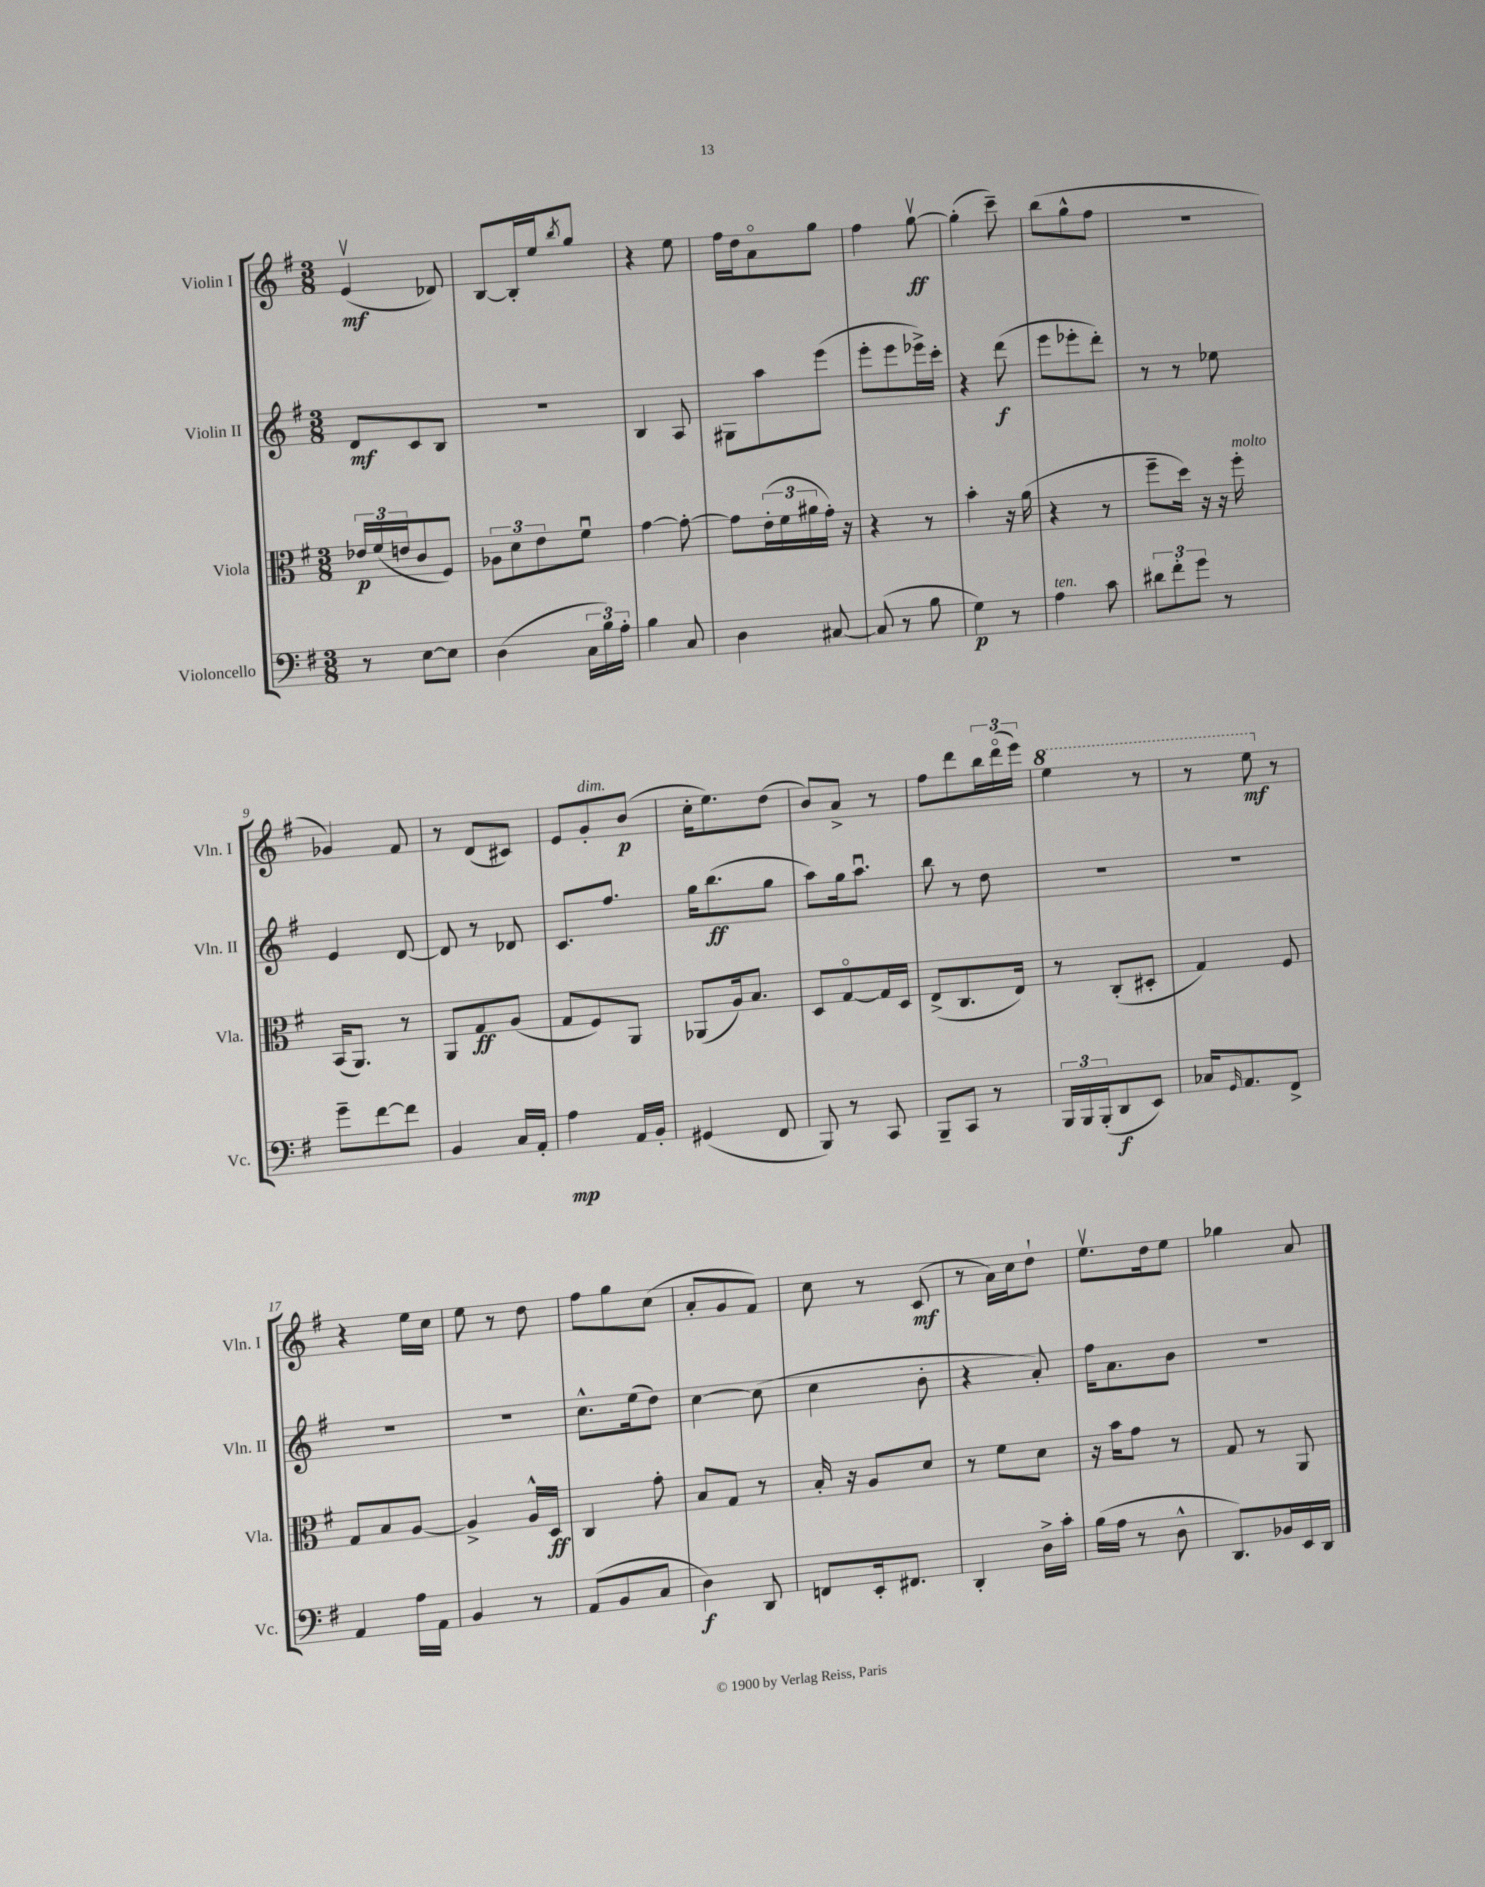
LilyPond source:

<<
\new StaffGroup <<
\new Staff = "s0" \with { instrumentName = "Violin I" shortInstrumentName = "Vln. I" } {
    \clef treble \key g \major \numericTimeSignature \time 3/8
    e'4\upbow\mf( des'8) |
    b8~ b16-. e''16 \acciaccatura { b''8 } g''8 |
    r4 e''8 |
    fis''16 d''16 a'8\flageolet g''8 |
    fis''4 g''8~\upbow\ff |
    g''4-.( c'''8--) |
    b''8( g''8-^ fis''8 |
    R4. |
    ges'4) fis'8 |
    r8 d'8( cis'8) |
    e'8 g'8-.^\markup { \italic "dim." } b'8\p( |
    c''16-. e''8.) d''8( |
    b'8) a'8-> r8 |
    fis''8 d'''8 \tuplet 3/2 { b''16 d'''16\flageolet( e'''16) } |
    \ottava #1 e'''4 r8 |
    r8 e'''8\mf \ottava #0 r8 |
    r4 e''16 c''16 |
    e''8 r8 d''8 |
    fis''8 g''8 c''8( |
    a'8-. g'8 fis'8) |
    c''8 r8 c'8\mf( |
    r8 a'16) c''16 d''8-! |
    e''8.\upbow d''16 e''8 |
    ges''4 a'8 \bar "|." |
}
\new Staff = "s1" \with { instrumentName = "Violin II" shortInstrumentName = "Vln. II" } {
    \clef treble \key g \major \numericTimeSignature \time 3/8
    d'8\mf c'8 b8 |
    R4. |
    b4 a8 |
    gis8 a''8 e'''8( |
    e'''8-. e'''8 ees'''16->) c'''16-. |
    r4 d'''8\f( |
    e'''8 ees'''8-. d'''8-.) |
    r8 r8 ees''8 |
    e'4 d'8~ |
    d'8 r8 des'8 |
    c'8. fis''8. |
    g''16 b''8.\ff( g''8 |
    a''8) g''16 a''8.\downbow |
    b''8 r8 d''8 |
    R4. |
    R4. |
    R4. |
    R4. |
    c''8.-^ e''16( d''8) |
    c''4~ c''8( |
    c''4 b'8-. |
    r4 a'8-.) |
    fis''16 a'8. b'8 |
    r4. \bar "|." |
}
\new Staff = "s2" \with { instrumentName = "Viola" shortInstrumentName = "Vla." } {
    \clef alto \key g \major \numericTimeSignature \time 3/8
    \tuplet 3/2 { ees'16\p fis'16( e'16 } c'8 fis8) |
    \tuplet 3/2 { aes8 d'8 e'8 } fis'8\downbow |
    g'4~ g'8~-. |
    g'8 \tuplet 3/2 { e'16-.( fis'16 ais'16 } g'16-.) r16 |
    r4 r8 |
    b'4-. r16 a'16( |
    r4 r8 |
    fis''8-- d''16) r16 r16 fis''16-.^\markup { \italic "molto" } |
    b,16( a,8.) r8 |
    a,8 g8\ff a8( |
    g8 fis8) a,8 |
    aes,8( a16) b8. |
    d8 g8~\flageolet g16 d16 |
    e8->( c8. e16) |
    r8 c8-.( dis8-. |
    g4) fis8 |
    g8 b8 a8~ |
    a4-> a16-^ d16\ff |
    c4 g'8-. |
    b8 g8 r8 |
    b16-. r16 a8 d'8 |
    r8 fis'8 d'8 |
    r16 b'16 g'8 r8 |
    g8 r8 a,8 \bar "|." |
}
\new Staff = "s3" \with { instrumentName = "Violoncello" shortInstrumentName = "Vc." } {
    \clef bass \key g \major \numericTimeSignature \time 3/8
    r8 e8~ e8 |
    d4( \tuplet 3/2 { c16 b16) a16-. } |
    b4 c8 |
    d4 cis8~ |
    cis8( r8 b8 |
    g4\p) r8 |
    a4^\markup { \italic "ten." } c'8 |
    \tuplet 3/2 { dis'8 fis'8-. g'8 } r8 |
    g'8-- fis'8~ fis'8 |
    b,4 c16 a,16-. |
    a4\mp a,16 b,16-. |
    gis,4( fis,8 |
    b,,8) r8 c,8 |
    b,,8-- c,8 r8 |
    \tuplet 3/2 { b,,16 b,,16 b,,16-.( } d,8\f e,8) |
    ces16 \grace { g,16 } a,8. fis,8-> |
    a,4 a16 a,16 |
    b,4 r8 |
    a,8( b,8 c8 |
    d4\f) d,8 |
    f,8 e,16-. fis,8. |
    d,4-. d16-> c'16-. |
    b16( a16 r8 d8-^ |
    d,8.) bes,16 e,16 d,16 \bar "|." |
}
>>
>>
